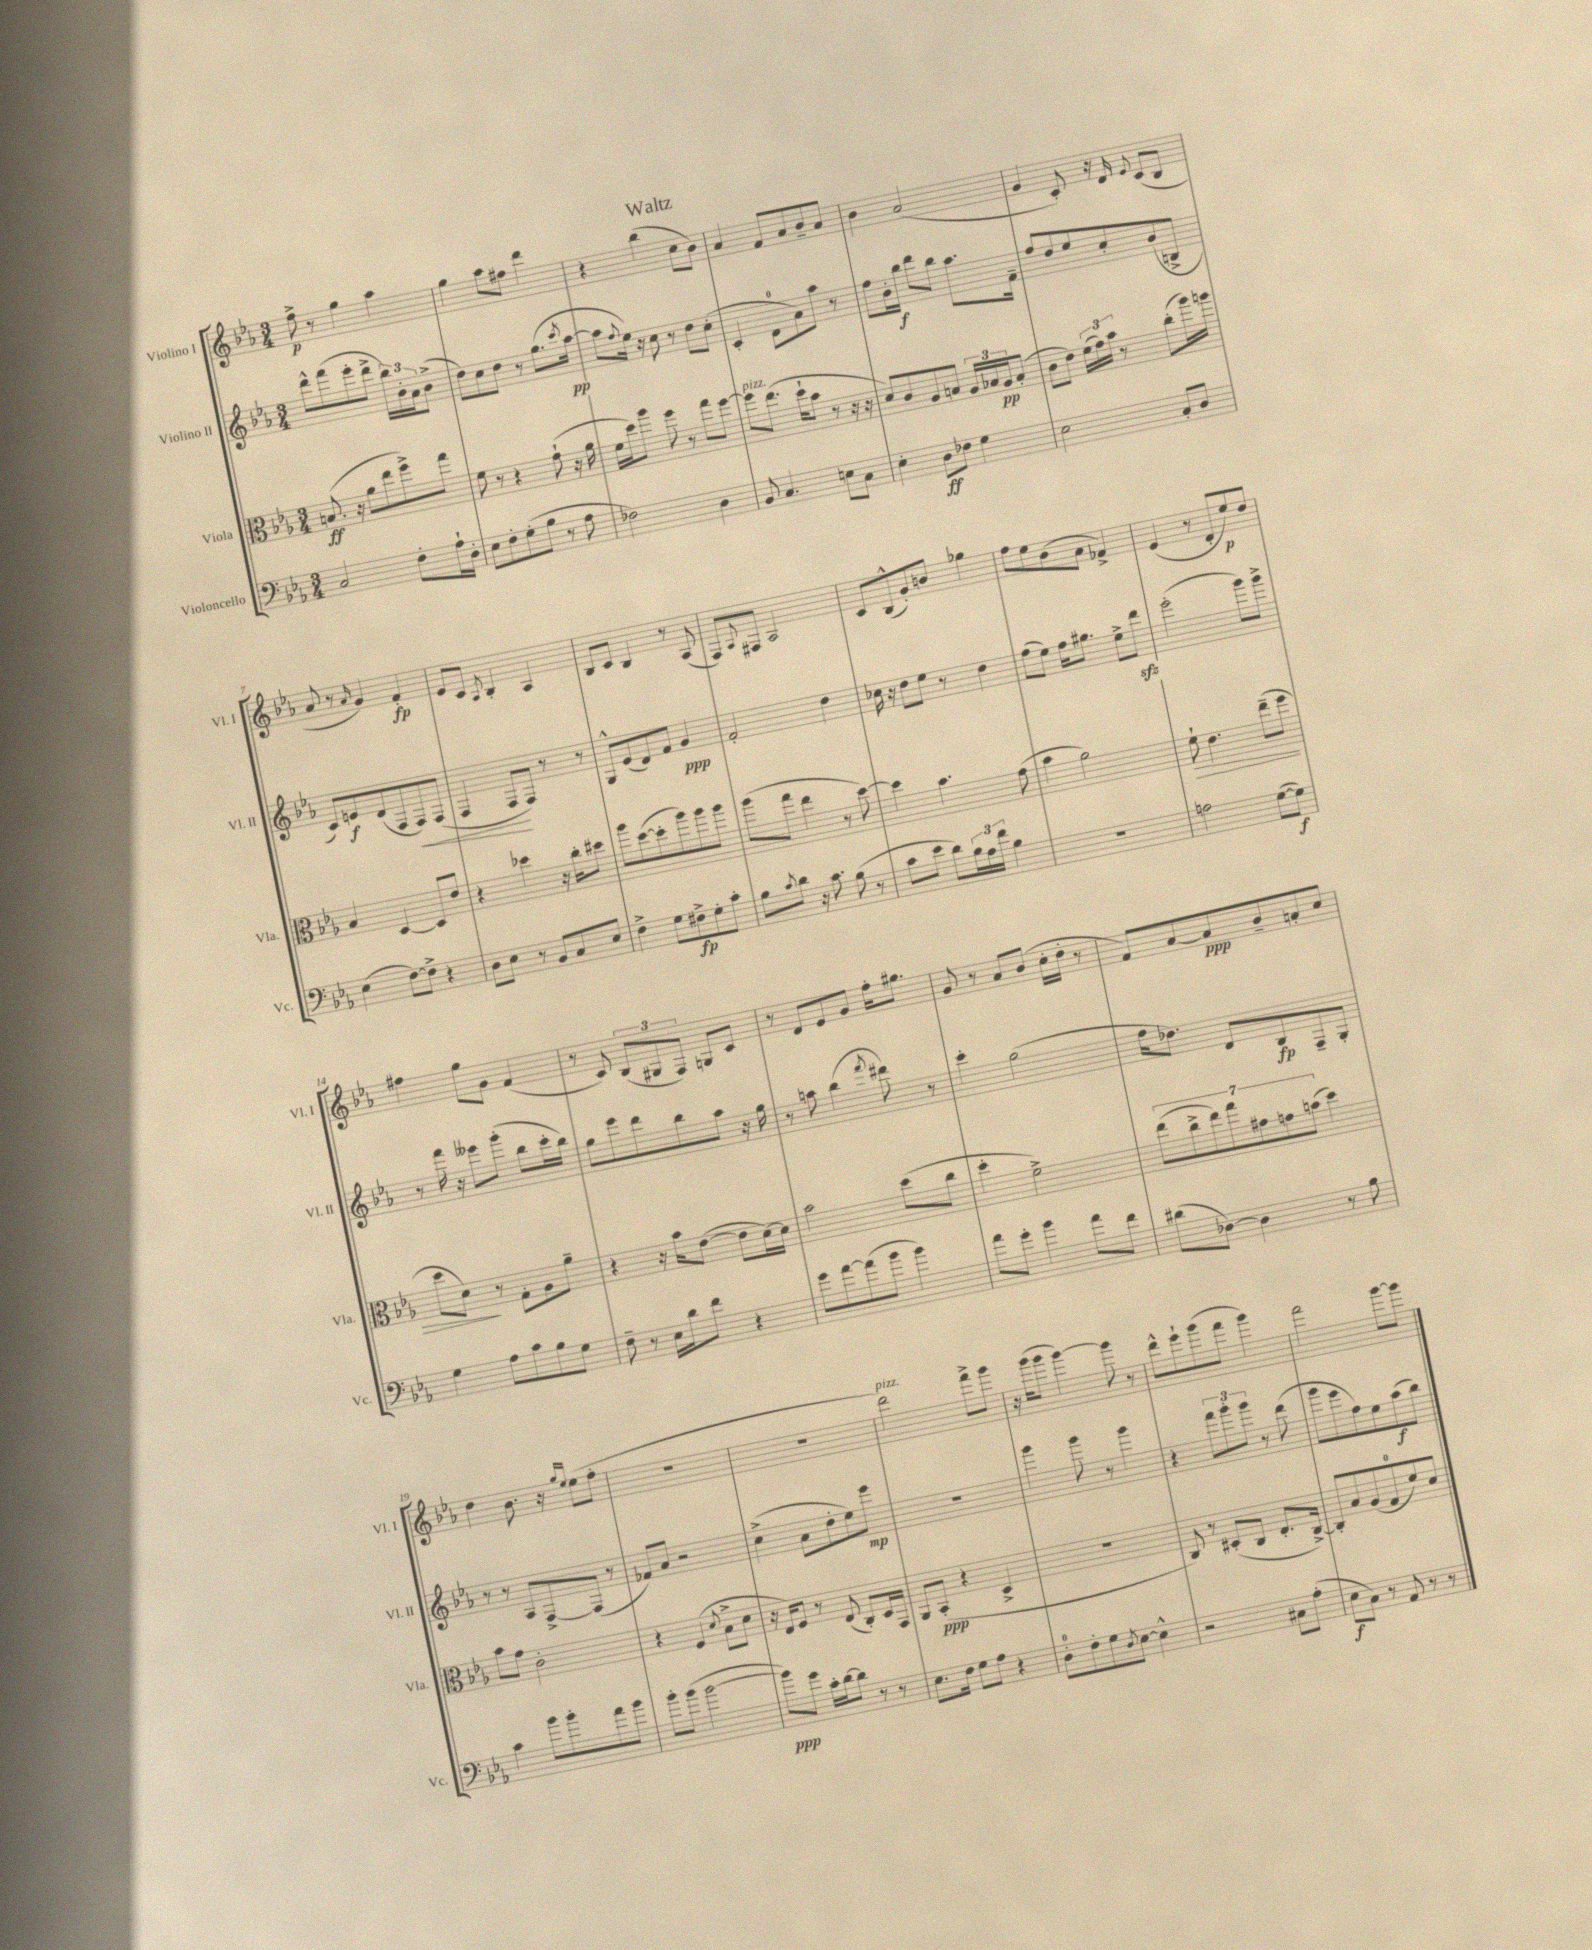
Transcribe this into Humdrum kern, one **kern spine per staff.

**kern	**kern	**kern	**kern
*staff4	*staff3	*staff2	*staff1
*clefF4	*clefC3	*clefG2	*clefG2
*k[b-e-a-]	*k[b-e-a-]	*k[b-e-a-]	*k[b-e-a-]
*M3/4	*M3/4	*M3/4	*M3/4
2C/	(8.B/	8ddd^^\L	8ff^\
.	.	(8fff\	8r
.	16r	.	.
.	8a-\L	8eee-'\	4gg\
.	8ee-\	8ddd^\J	.
8F'\L	8ff^\)	24bb-\LL)	4aa-\
.	.	24b-'\	.
.	.	24a-\J	.
16A-`\L	8gg\J	(8b-^\J	.
16D'\JJ	.	.	.
=	=	=	=
8E-\L	8f\	8dd\L)	4gg\
8F'\	8r	8cc\	.
(8G'\	4r	8dd\J	8aa-\L
8B-\J	.	8r	8ff#\J
8r	(8g`\	(8.gg\L	4ddd\
8A-\	16r	.	.
.	.	8qccc/	.
.	16a-\	[16aa-\Jk	.
=	=	=	=
2F-\)	16f\LL	8aa-\]L	4r
.	16dd\J)	.	.
.	.	8qqff/	.
.	8aa-\J	16ee-\Jk)	.
.	.	16r	.
.	8ff\	8cc\	(4bb-\
.	8r	8r	.
4D\	8gg\L	8dd\L	8cc\L
.	[8ff\J	(8cc'\J	8b-\J)
=	=	=	=
8BB-/	8ff\]L	4c'/	4a-/
4.C/	(8.ee-\J	.	.
.	.	8d\L	8f/L
.	16dd`\LK	.	.
.	8b-\J	8a-\)	8a-/
8E\L	8r	8aa-\J	8b-~/
8C\J	16r	8r	8a-/J
.	16r	.	.
=	=	=	=
4E-'\	8d/L)	8ff\L	4b-\
.	8c/	16b-'\L	.
.	.	16bb-\JJ	.
8D\L	8A-/	8ddd\L	(2a-/
8F-\J	8B/J	8bb-\J	.
4G\	24A-/LL	8.aa-\L	.
.	24B-/	.	.
.	24A-/J	.	.
.	(8B-'/J	.	.
.	.	16f~\Jk	.
=	=	=	=
2E-\	8c\L	8ff/L	4g/
.	8e-\J)	8dd/	.
.	(24f\LL	8ee-/	8c'/)
.	24g\)	.	.
.	24b-\JJ	.	.
.	8r	8cc'/	16r
.	.	.	16d/
.	.	.	8qqe-/
8C'/L	(8cc'\L	(8b-/	(8c/L
8D/J	16aa-\L)	8B^/J	8B-/J
.	16aa\JJ	.	.
=	=	=	=
(4E-\	4B-/	8c/L)	8a-/
.	.	8e/	8r
.	.	.	16qqa-/
[8F\L)	[4D/	(8d/	4g/)
8F^\]J	.	8F/	.
4r	8D/]L	8F/)	4f'/
.	8e-/J	(8F/J	.
=	=	=	=
8D\L	4r	4F/	8e-/L
8E-\J	.	.	8c/J
.	.	.	8qA-/
8r	4dd-\	8F/L	4B-'/
8BB-/L	.	8F/J)	.
8C/	16r	8r	4A-/
.	16cc'\LK	.	.
8E-/J	8dd#\J	8r	.
=	=	=	=
4F^\	8aa-\L	8G^^/L	8B-/L
.	([8dd\	(8e-/	8c/J
8G\L	8dd'\]	8d/)	4B-/
8F#^\	8aa-\)	8f/J	.
8G'\	8aa-\	4g/	8r
8c'\J	8aa-\J	.	(8A-/
=	=	=	=
8B-\L	(8aa-\L	2f'/	8F/L)
8qc/	.	.	8qqA-/
8d\J	8gg\J	.	8F#/J
16r	4ee-\	.	2A-/
8.c\	.	.	.
(8B-\	8r	4dd\	.
8r	[8dd\)	.	.
=	=	=	=
8c\L	4dd\]	16cc-\	8c/L
.	.	16r	.
8e-\J	.	8dd\L	(8B-^^/
8d\L)	4.b-\	8ee-\J	8g'/)
24B-\L	.	8r	8b/J
24A-\	.	.	.
24f\JJ	.	.	.
4B-\	.	4dd\	4gg-\
.	(8g\	.	.
=	=	=	=
2.r	4b-\	(8ff\L	8ff\L
.	.	8ee-\J)	8ee-\
.	2a-\)	16ff\LK	(8b-\
.	.	8.gg#\J	.
.	.	.	8a-\J
.	.	8ee-^\L	4f-^/)
.	.	8ddd\J	.
=	=	=	=
2A\	8f`\	(2eee-'\	(4e-/
.	4.e-\	.	.
.	.	.	8r
.	.	.	8d'/L
([8G\L	(8ee-~\L	8ggg\L)	8ee-/)
8G\]J)	8ff\J	8ggg^\J	8dd/J
=	=	=	=
4G\	8dd\L	8r	4ff#\
.	8d\J)	16fff\	.
.	.	16r	.
8A-\L	8r	8eee--\L	8gg\L
8c\	8G'\L	(8ggg'\J	8g\J
8B-\	8A-\	8bb-\L	(4f/
8G\J	8a-~\J	16ccc'\L	.
.	.	16bb-\JJ)	.
=	=	=	=
8F~\	4r	8gg\L	8r
8r	.	8eee-\	8c/)
16E-\LL	16r	8ddd\	(12B-/L
16d\J	16b-\LK	.	.
.	.	.	12G#/
8f\J	([8e-\J	8bb-\	.
.	.	.	12F/J)
4r	8e-\]L	8aa-\J	8G/L
.	[16d\L)	16r	8c/J
.	16d\]JJ	16gg\	.
=	=	=	=
8g\L	2b-\	8r	8r
[8a-\	.	8aa\	8d/L
(8a-\]	.	(4bb-\	8e-/
8b-\J	.	.	8g/J
.	.	8qfff/	.
4b-\)	(8dd\L	8ddd#\)	16ff'\LK
.	.	.	8.gg#\J
.	8cc\J	8r	.
=	=	=	=
8a-\L	4dd'\	4ccc'\	8g/
8g'\J	.	.	8r
4b-\	2f^\)	(2gg\	8a-/L
.	.	.	(8b-/J
8a-\L	.	.	16cc'\LL
.	.	.	16dd'\JJ
8f\J	.	.	8r
=	=	=	=
(8d#\L	(14ee-\L	16ff\LK	8f/L)
.	.	8.dd-\J)	.
.	14cc^\	.	.
[8D-\J)	.	.	[8a-/
.	14ee-\)	.	.
.	14gg\	.	.
4D-\]	.	8d/L	8a-/]
.	14g#\	.	.
.	14g\	.	.
.	.	8B-/	8b-~/
.	(14b\J	.	.
8r	4dd\)	8F~/	8a'/
8B-\	.	8G'/J	8cc/J
=	=	=	=
4c\	8b-\L	8r	4dd\
.	8g\J	8r	.
8b-\L	2c'\	8A-/L	8.b-\
8b-'\	.	[8F^/	.
.	.	.	16r
.	.	.	16qqgg/LL
.	.	.	16qqee-/JJ
8a-\	.	(8F/]J	(8ee-\L
8b-\J	.	8r	8ff'\J
=	=	=	=
8b-'\L	4r	8f-/L)	2.r
(8b-\J	.	8a-/J	.
[2b-\	(4F/	2r	.
.	8qqd/	.	.
.	8B-^\L	.	.
.	8d\J	.	.
=	=	=	=
8b-\]L)	16r	(4cc^\	2.r
.	16E-/LK)	.	.
8g\J	8F/J	.	.
16c'\LL	8r	8a-\L	.
[16d\J	.	.	.
8d\]J	(8E-/	8dd'\	.
8r	8C'/L)	8ee-\)	.
8r	16D/L	8eee-\J	.
.	16GG/JJ	.	.
=	=	=	=
8.E-\L	8AA-/L	2.r	2ddd\)
.	(8BB-'/J	.	.
16F\Jk	.	.	.
8G\L	4r	.	.
8A-\J	.	.	.
4r	4D^/	.	8fff^\L
.	.	.	8ggg\J
=	=	=	=
8D'\L	2.r	4ggg\	16r
.	.	.	(16ggg\LK
8F'\	.	.	8ggg\J
8G\	.	8ggg\	[4ggg\)
8qD/	.	.	.
[8E-\J	.	8r	.
4E-^^\]	.	4ggg\	8ggg\]
.	.	.	8r
=	=	=	=
2r	8C/)	4r	8ddd^^\L
.	8r	.	8eee-`\
.	(8D#'/L	12fff\L	(8ggg\
.	.	12ggg'\	.
.	8C/J	.	8fff\J
.	.	12ggg\J	.
8C#\L	8.E-'/L	8r	4ggg\)
(8A-'\J	.	(8ddd\	.
.	[16C^/Jk)	.	.
=	=	=	=
8E-\L	8C'/]L	8ggg\L	2fff\
8C\J)	8B-/	8eee-\	.
8r	(8A-/	8ff\)	.
8AA-/	8G/	8ee-\	.
8r	8f/)	(8aa-\	[8ggg\L
8r	8d/J	8bb-\J)	8ggg\]J
==	==	==	==
*-	*-	*-	*-
